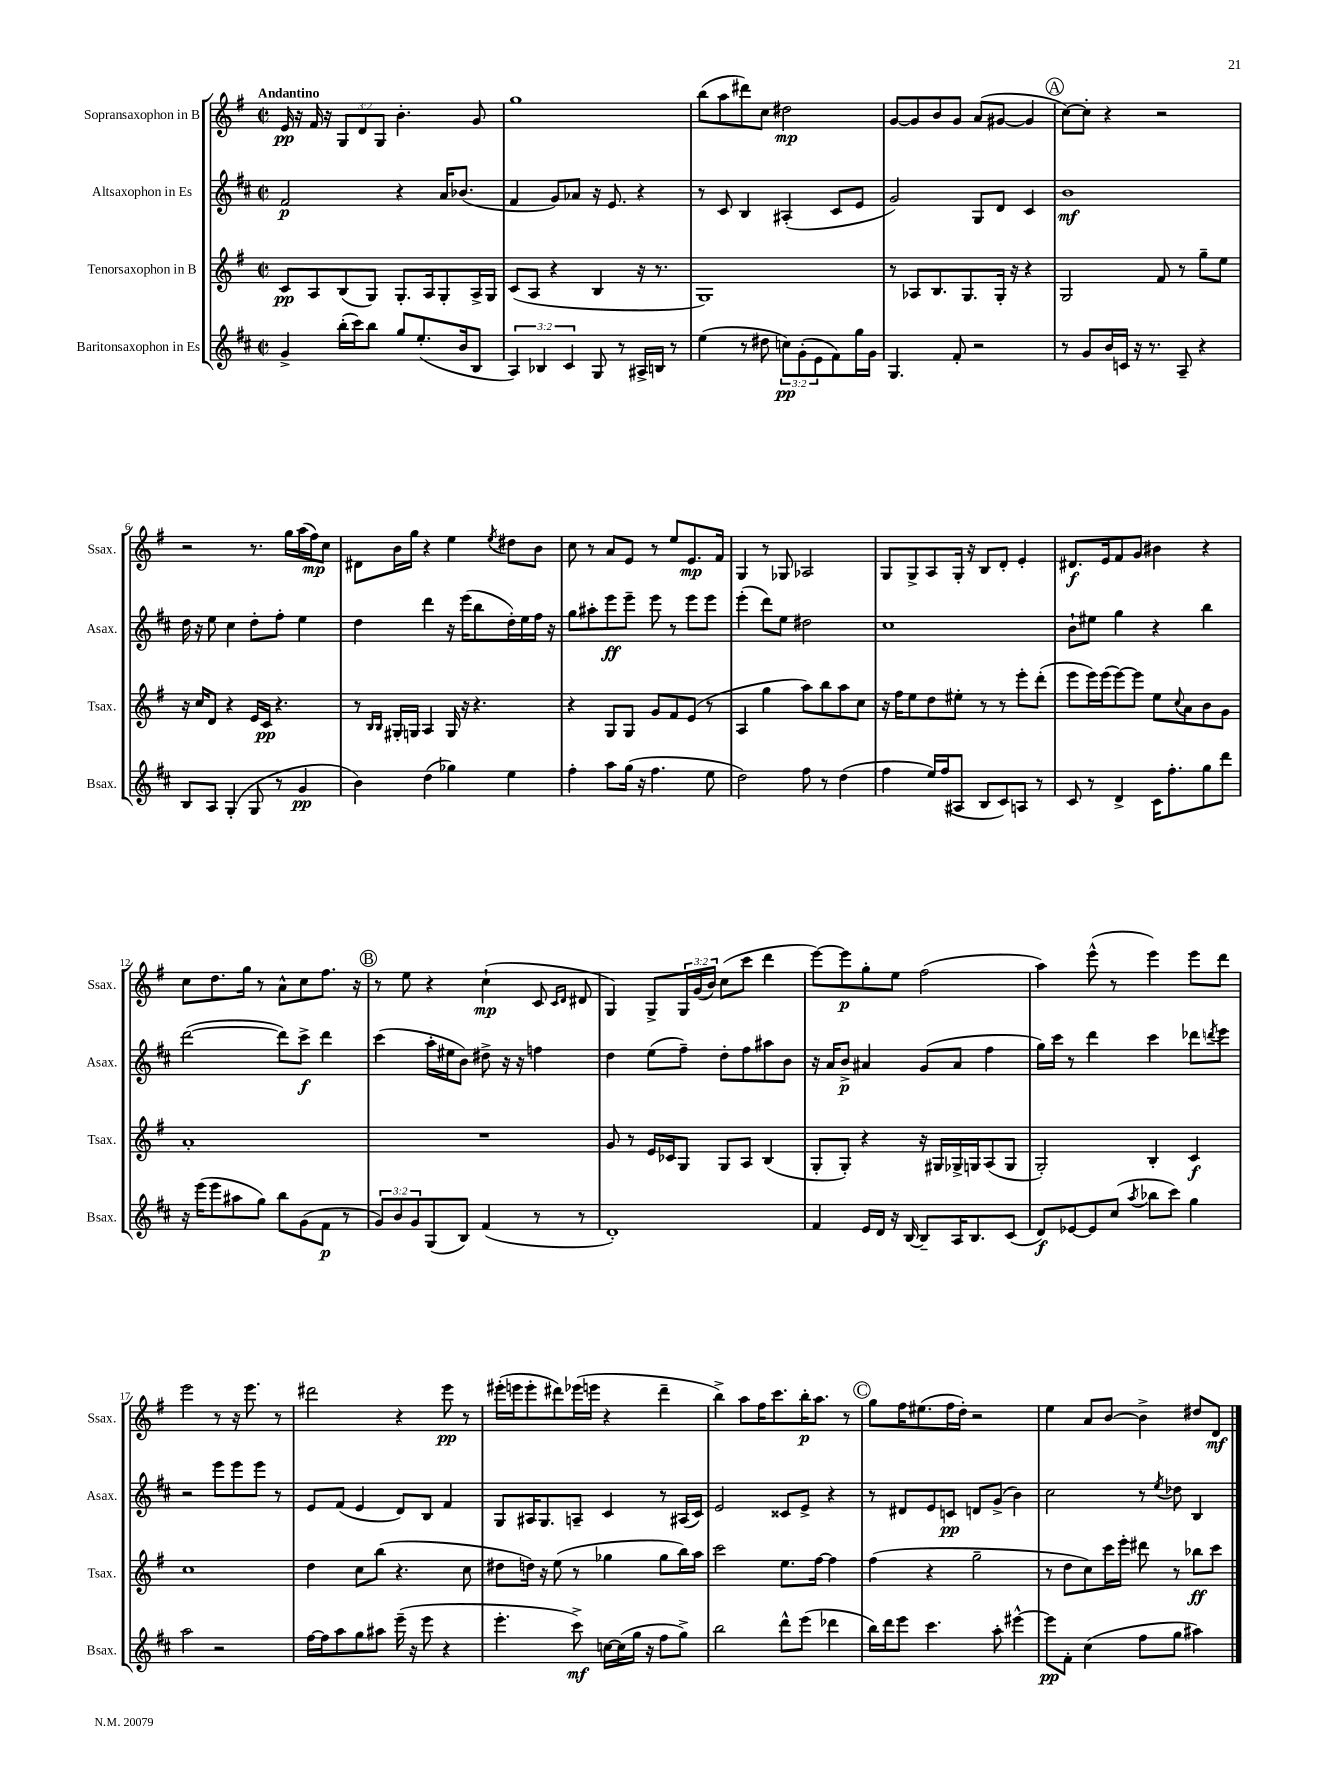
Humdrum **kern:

**kern	**kern	**kern	**kern
*staff4	*staff3	*staff2	*staff1
*clefG2	*clefG2	*clefG2	*clefG2
*k[f#c#]	*k[f#]	*k[f#c#]	*k[f#]
*M2/2	*M2/2	*M2/2	*M2/2
*met(c|)	*met(c|)	*met(c|)	*met(c|)
4g^/	8c/L	2f#/	16e/
.	.	.	16r
.	8A/	.	16f#/
.	.	.	16r
(16bb'\LL	(8B/	.	12G/L
16ccc#\J)	.	.	.
.	.	.	12d/
8bb\J	8G/J)	.	.
.	.	.	12G/J
8gg/L	8.G'/L	4r	4.b'\
(8.ee'/	.	.	.
.	16A/k	.	.
.	8G'/	16a/LK	.
16b/k	.	(8.b-/J	.
8B/J	16A^/L	.	8g/
.	16G/JJ	.	.
=	=	=	=
6A/)	(8c/L	4f#/	1gg
.	8A/J	.	.
6B-/	.	.	.
.	4r	8g/L)	.
6c#/	.	.	.
.	.	8a-/J	.
8G/	4B/	16r	.
.	.	8.e/	.
8r	.	.	.
16A#^/LL	16r	4r	.
16B/JJ	8.r	.	.
8r	.	.	.
=	=	=	=
(4ee\	1G)	8r	(8bb\L
.	.	8c#/	8aa\
8r	.	4B/	8ddd#\)
8dd#\	.	.	8cc\J
12cc\L)	.	(4A#'/	2dd#\
(12g'\	.	.	.
12e\	.	.	.
8f#\)	.	8c#/L	.
16gg\L	.	8e/J	.
16g\JJ	.	.	.
=	=	=	=
4.G/	8r	2g/)	[8g/L
.	8A-/L	.	8g/]
.	8.B/	.	8b/
8f#'/	.	.	8g/J
.	8.G/	.	.
2r	.	8G/L	(8a/L
.	16G'/Jk	8d/J	[8g#/J
.	16r	.	.
.	4r	4c#/	4g#/]
=	=	=	=
8r	2G/	1b	[8cc\L)
8g/L	.	.	8cc'\]J
16b/L	.	.	4r
16c/JJ	.	.	.
16r	.	.	.
8.r	.	.	.
.	8f#/	.	2r
8A~/	8r	.	.
4r	8gg~\L	.	.
.	8ee\J	.	.
=	=	=	=
8B/L	16r	16dd\	2r
.	16cc/LK	16r	.
8A/J	8d/J	8ee\	.
(4G'/	4r	4cc#\	.
8G/	16e/LL	8dd'\L	8.r
.	16c/JJ	.	.
8r	4.r	8ff#'\J	.
.	.	.	16gg\LL
4g/	.	4ee\	(16aa\
.	.	.	16ff#\J)
.	.	.	8cc\J
=	=	=	=
4b\)	8r	4dd\	8d#\L
.	16qqB/LL	.	.
.	16qqB/JJ	.	.
.	16G#'/LL	.	16b\L
.	16G/JJ	.	16gg\JJ
(4dd\	4A/	4ddd\	4r
4gg-\)	16G/	16r	4ee\
.	16r	(16eee\LK	.
.	4.r	8bb\	.
.	.	.	8qee/
4ee\	.	16dd'\L)	8dd#\L
.	.	16ee\	.
.	.	16ff#\JJ	8b\J
.	.	16r	.
=	=	=	=
4ff#'\	4r	8gg\L	8cc\
.	.	8aa#'\	8r
8aa\L	8G/L	8eee\	8a/L
(16gg\Jk	8G/J	8eee~\J	8e/J
16r	.	.	.
4.ff#\	8g/L	8eee\	8r
.	8f#/	8r	8ee/L
.	(8e/J	8eee\L	8.e/
8ee\	8r	8eee\J	.
.	.	.	16f#/Jk
=	=	=	=
2dd\)	4A/	(4eee'\	4G/
.	4gg\	8ddd\L)	8r
.	.	8ee\J	8G-/
8ff#\	8aa\L)	2dd#\	2A-/
8r	8bb\	.	.
(4dd\	8aa\	.	.
.	8cc\J	.	.
=	=	=	=
4ff#\	16r	1cc#	8G/L
.	16ff#\LK	.	.
.	8ee\	.	8G^/
16ee/LL)	8dd\	.	8A/
(16ff#/J	.	.	.
8A#/J	8ee#'\J	.	16G'/Jk
.	.	.	16r
8B/L	8r	.	8B/L
8c#/)	8r	.	8d'/J
8A/J	8eee'\L	.	4e'/
8r	(8ddd'\J	.	.
=	=	=	=
8c#/	8eee\L	8b`\L	8.d#/L
8r	16eee\L)	8ee#\J	.
.	(16eee\J	.	16e/k
4d^/	[8eee\)	4gg\	8f#/
.	8eee\]J	.	8g/J
16c#\LK	8ee\L	4r	4b#\
8.ff#'\	.	.	.
.	8qqcc/	.	.
.	8a\	.	.
8gg\	8b\	4bb\	4r
8ddd\J	8g\J	.	.
=	=	=	=
16r	1a'	([2ddd\	8cc\L
(16eee\LK	.	.	.
8eee\	.	.	8.dd\
8aa#\	.	.	.
.	.	.	16gg\Jk
8gg\J)	.	.	8r
8bb\L	.	8ddd\]L)	8a^^\L
(8g\	.	8ccc#^\J	8cc\
8f#\J	.	4ddd\	8.ff#\J
8r	.	.	.
.	.	.	16r
=	=	=	=
12g/L)	1r	(4ccc#\	8r
12b/	.	.	.
.	.	.	8ee\
12g/	.	.	.
(8G/	.	16aa'\LL	4r
.	.	16ee#\J	.
8B/J)	.	8b\J)	.
(4f#/	.	8dd#^\	(4cc`\
.	.	16r	.
.	.	16r	.
8r	.	4ff\	8c/
.	.	.	16qqc/LL
.	.	.	16qqd/JJ
8r	.	.	8d#/
=	=	=	=
1d')	8g/	4dd\	4G/)
.	8r	.	.
.	16e/LL	(8ee\L	8G^/L
.	16c-/J	.	.
.	8G/J	8ff#~\J)	24G/L
.	.	.	(24g/
.	.	.	24b/JJ)
.	8G/L	8dd'\L	(8cc\L
.	8A/J	8ff#\	8ccc\J
.	(4B/	8aa#\	4ddd\
.	.	8b\J	.
=	=	=	=
4f#/	8G'/L	16r	[8eee\L)
.	.	16a/LK	.
.	8G'/J)	8b^/J	8eee\]
16e/LL	4r	4a#/	8gg'\
16d/JJ	.	.	.
16r	.	.	8ee\J
[16B/	.	.	.
8B~/]L	16r	(8g/L	(2ff#\
.	16G#/LL	.	.
16A/K	16G-^/	8a#/J	.
8.B/	16G/J	.	.
.	(8A/	4ff#\	.
(8c#/J	8G/J	.	.
=	=	=	=
8d/L)	2G'/)	16gg\LL)	4aa\)
.	.	16ccc#\JJ	.
[8e-/	.	8r	.
8e-/]	.	4ddd\	(8eee^^\
(8cc#/J	.	.	8r
8qaa/	.	.	.
8bb-\L	4B'/	4ccc#\	4eee\)
8ccc#\J)	.	.	.
4gg\	4c/	8ddd-\L	8eee\L
.	.	8qddd/	.
.	.	8eee\J	8ddd\J
=	=	=	=
2aa\	1cc	2r	2eee\
2r	.	8eee\L	8r
.	.	8eee\	16r
.	.	.	8.eee\
.	.	8eee\J	.
.	.	8r	8r
=	=	=	=
[16ff#\LL	4dd\	8e/L	2ddd#\
16ff#\]J	.	.	.
8aa\	.	(8f#/J	.
8gg\	8cc\L	4e/	.
8aa#\J	(8bb\J	.	.
(16eee~\	4.r	8d/L)	4r
16r	.	.	.
8eee\	.	8B/J	.
4r	.	4f#/	8eee\
.	8cc\	.	8r
=	=	=	=
4.eee'\	8dd#\L	8G/L	(16eee#'\LL
.	.	.	16eee\J
.	16dd\Jk)	16A#/K	8eee'\
.	16r	8.G/	.
.	(8ee\	.	8ddd#\)
8ccc#^\)	8r	8A~/J	(16eee-\L
.	.	.	16eee\JJ
[16cc\LL	4gg-\	4c#/	4r
(16cc\]	.	.	.
16gg\JJ	.	.	.
16r	.	.	.
8ff#\L	8gg-\L	8r	4ddd#~\
8gg^\J)	16bb\L)	(16A#/LL	.
.	16aa\JJ	16c#/JJ)	.
=	=	=	=
2bb\	2ccc\	2e/	4bb^\)
.	.	.	8aa\L
.	.	.	16ff#\K
.	.	.	8.ccc\
8ddd^^\L	8.ee\L	8c##/L	.
(8eee\J	.	8e^/J	16bb'\K
.	[16ff#\Jk	.	8.aa\J
4ddd-\	4ff#\]	4r	.
.	.	.	8r
=	=	=	=
16bb\LL)	(4ff#\	8r	8gg\L
16ddd\J	.	.	.
8eee\J	.	8d#/L	16ff#\K
.	.	.	(8.ee#\
4.ccc#\	4r	8e/	.
.	.	8c/J	16ff#\L
.	.	.	16dd'\JJ)
.	2gg~\	8d/L	2r
8aa'\	.	(8g^/J	.
[4eee#^^\	.	4b\)	.
=	=	=	=
8eee#\]L	8r	2cc#\	4ee\
8f#'\J	8dd\L	.	.
(4cc#\	8cc\)	.	8a/L
.	16ccc\L	.	[8b/J
.	16eee'\JJ	.	.
8ff#\L	8ddd#\	8r	4b^\]
.	.	8qee/	.
8gg\J	8r	8dd-\	.
4aa#\)	8bb-\L	4B/	8dd#/L
.	8ccc\J	.	8d/J
==	==	==	==
*-	*-	*-	*-
